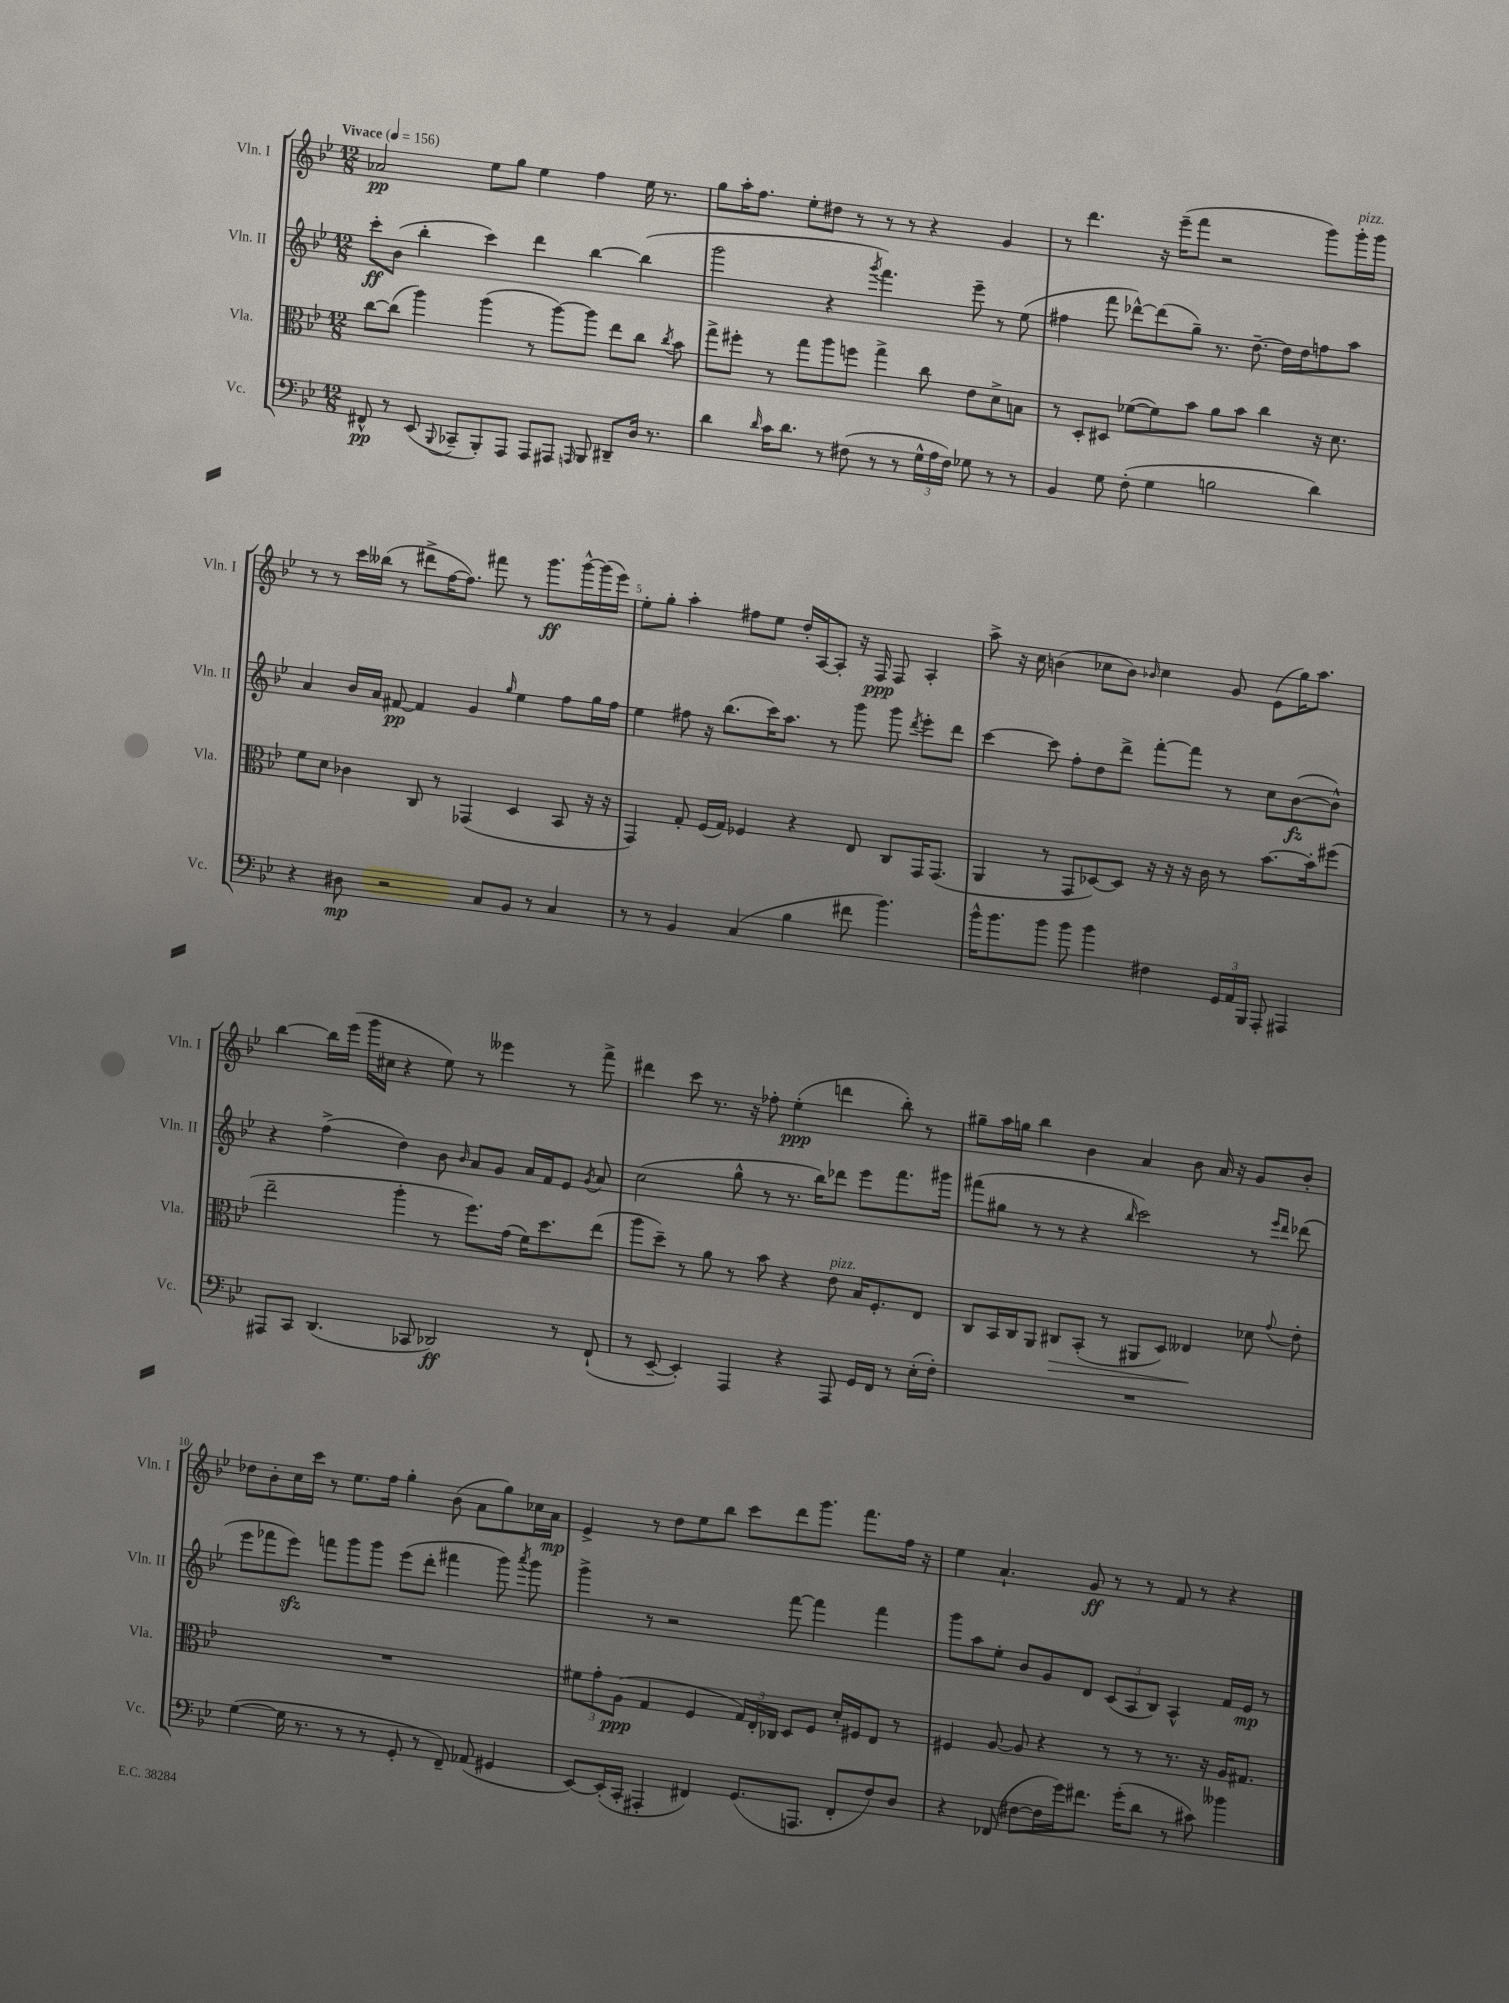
<<
\new StaffGroup <<
\new Staff = "s0" \with { instrumentName = "Vln. I" shortInstrumentName = "Vln. I" } {
    \clef treble \key bes \major \numericTimeSignature \time 12/8 \tempo "Vivace" 4 = 156
    \autoBeamOff aes'2\pp ees''8[ g''8] ees''4 f''4 ees''16 r8. |
    g''8[ a''16-. f''8.] ees''8[-. dis''8] r8 r8 r8 r4 g'4 |
    r8 d'''4. r16 ees'''16[--( f'''8] r2 g'''8[) g'''16-.^\markup { \italic "pizz." } g'''16] |
    r8 r8 c'''16[ beses''16]( r8 dis'''8[-> f''16~ f''8.]) fis'''8 r8 g'''8.[\ff g'''16~-^ g'''16( ees'''16]) |
    ees''8[-. g''8]-. a''4-. fis''8[ ees''8] d''16[-. a16~ a8]-. r16 f16\ppp f8 a4-. |
    a''8-> r16 c''16 b'4( ces''8[ b'8]) \grace { bes'16 } ces''4 g'8 ees'8[( g''16) a''8.] |
    bes''4~ bes''16[ ees'''16]( g'''16[ cis''16] r4 ees''8) r8 eeses'''4 r8 f'''8-> |
    dis'''4 c'''8 r8. r16 fes''8-. ees''4-.\ppp( d'''4 bes''8-.) r8 |
    gis''8[-- a''16 g''16] bes''4 bes'4 a'4 bes'8 a'16 r16 g'8[ bes'8]-. |
    des''8[ bes'8-. c''16 c'''16] r8 ees''8.[ f''16] g''4-. bes'8( a'8[ g''8) ces''16 a'16]\mp |
    ees'4-> r8 d''8[ ees''8 bes''8] c'''8[ d'''8 g'''8.] f'''8.[ f''16] r16 |
    ees''4 a'4.-! g'8\ff r8 r8 f'8 r8 r4 \bar "|." |
}
\new Staff = "s1" \with { instrumentName = "Vln. II" shortInstrumentName = "Vln. II" } {
    \clef treble \key bes \major \numericTimeSignature \time 12/8
    \autoBeamOff c'''8[-.\ff bes'8]( bes''4-. c'''4) d'''4 bes''4~ bes''4( |
    g'''2 r4 \acciaccatura { g'''8 } f'''4.) ees'''8-- r8 ees''8( |
    fis''4 f'''8 des'''8[~-^) des'''8( g''8]--) r8. d''8.~-- d''16[ d''16 f''8 a''8] |
    a'4 bes'16[ a'16] fis'8~\pp fis'4 g'4 \grace { g''16 } ees''4 f''8[ g''16 f''16] |
    ees''4 fis''8 r16 bes''8.[( c'''16) a''8.] r8 g'''8 g'''8 \acciaccatura { d'''8 } ees'''8[-. d'''8] |
    c'''4~ c'''8 f''8[-. d''8 d'''8]-> f'''8[~-. f'''8] r8 c''8[ bes'8~\fz( bes'8]-^) |
    r4 f''4->( d''4) bes'8 \grace { bes'16 } a'8[ g'8] a'16[ f'16 ees'8] \acciaccatura { g'8 } a'8 |
    c''2( g''8-^ r8 r8. bes''16[) des'''8] ees'''8[ f'''8. gis'''16] |
    fis'''8[( gis''8] r8 r8 r4 \grace { bes''16 } c'''2) r8 \grace { ees'''16[ d'''16] } des'''8( |
    ees'''8[ fes'''8 ees'''8]\sfz) f'''8[ g'''8 g'''8] ees'''8[( d'''8]-. fis'''4 g'''8) \acciaccatura { a'''8 } g'''8 |
    g'''4-> r8 r2 f'''8~ f'''4 f'''4 |
    g'''8[ a''8 ees''8]-. bes'8[ g'8 d'8] \tuplet 3/2 { c'8[( a8 bes8]) } a4-^ f'16[ ees'16]\mp r8 \bar "|." |
}
\new Staff = "s2" \with { instrumentName = "Vla." shortInstrumentName = "Vla." } {
    \clef alto \key bes \major \numericTimeSignature \time 12/8
    \autoBeamOff c''8[~ c''8]( a''4) a''4( r8 a''8[~) a''8] ees''8[ c''8] \acciaccatura { c''8 } bes'8 |
    g''8[-> fis''8]-. r8 g''8[ a''8 f''8] g''4-> c''8 ees'8[ d'8-> b8] |
    r8 d8[-. dis8] fes'8[~( fes'8) bes'8] a'8[ bes'8] c''4 r16 d'8. |
    f'8[ d'8] ces'4 c8 r8 ges,4( d4 bes,8 r16 r16 |
    g,4) g8-. f16[( g16]) fes4 r4 ees8 c8[ g,16 g,8.]( |
    a,4 r8 g,8[ des8~) des8] r16 r16 r16 c'16 r8 bes'8.[~ bes'16-. fis''8]( |
    ees''2-- a''4-. r8 f''8.[) g'16]( f'16[) d''8. ees''8]( |
    a''8[ d''8]--) r8 a'8 r8 bes'8 r4 ees'8^\markup { \italic "pizz." } bes16[ f8.-. ees8] |
    c8[ bes,16 c16 a,8] cis8[\> bes,8]-.( r8 ais,8[ d8]) eeses4\! des'8 \appoggiatura { g'8 } ees'8-. |
    R1. |
    \tuplet 3/2 { fis'8[ g'8-. a8]\ppp( } g4 f4 \tuplet 3/2 { g16[) ees16-. ces16] } d8[ f8] d'16[-. fis16 ees8] r8 |
    fis4 a8~ a8 r4 r8 r8 r8. r16 a16[ gis8.] \bar "|." |
}
\new Staff = "s3" \with { instrumentName = "Vc." shortInstrumentName = "Vc." } {
    \clef bass \key bes \major \numericTimeSignature \time 12/8
    \autoBeamOff fis,8-^\pp r8 ees,8( \appoggiatura { bes,,8 } ces,8[-- bes,,8-.) a,,8] a,,8[ ais,,8] \grace { a,,16 } bes,,8 dis,8[-- d16] r8. |
    d'4 \grace { d'16 } c'16[ d'8.] r8 fis8( r8 r8 \tuplet 3/2 { g16[-^ a16 fis16]) } ges8 r8 r8 |
    bes,4 g8 f8-.( g4 b2 d'4) |
    r4 dis8\mp r2 c8[ bes,8] r8 c4 |
    r8 r8 bes,4 c4( bes4 fis'8 bes'4.) |
    bes'16[-^ bes'8. bes'8] bes'8 bes'4 fis4 \tuplet 3/2 { g,16[ a,16 bes,,16] } a,,8-. ais,,4 |
    ais,,8[ c,8] d,4.( ces,8 des,2\ff) r8 f,8-!( |
    r8 ees,8~-- ees,4-.) a,,4 r4 a,,8 g,16[ f,16] r8 ees16[-.( f16]-.) |
    R1. |
    g4~( g16 r8. r8 r8 g,8-. r8 f,8--) aes,8( gis,4 |
    ees,8[~) ees,16-.( c,16]-. ais,,4-. fis,4) g,8.[( a,,8.] fis,8[-. f8) d8] |
    r4 fes,8( fis8[~ fis16 g'16) fis'8.] g'16[-.( d'8] r8 cis'8) beses'4 \bar "|." |
}
>>
>>
\layout { \context { \Score \override BarNumber.break-visibility = ##(#f #t #t) barNumberVisibility = #(every-nth-bar-number-visible 5) } }
